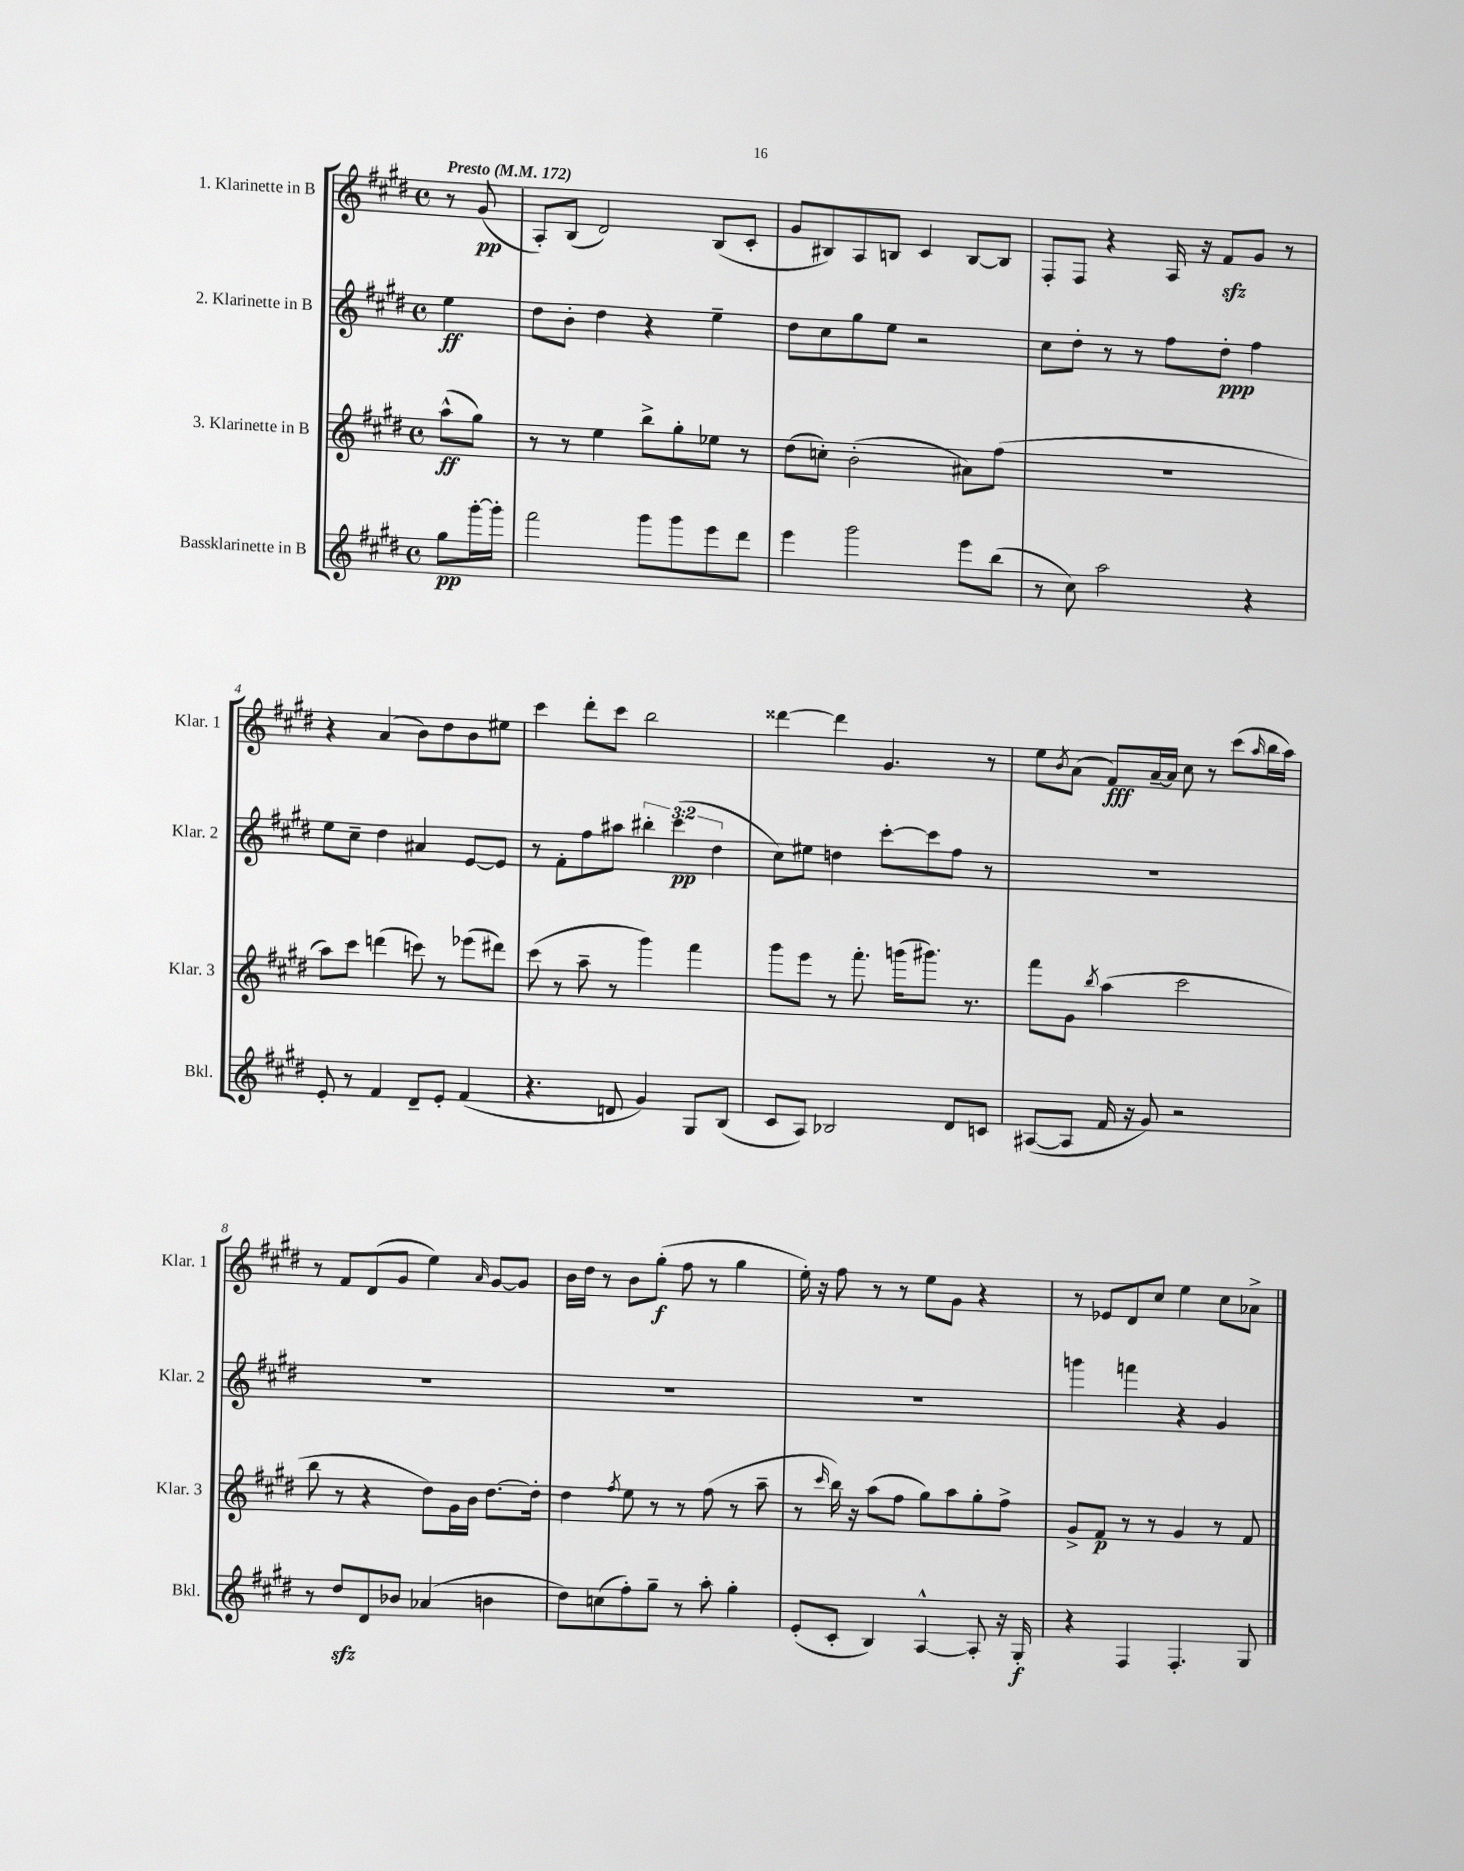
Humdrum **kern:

**kern	**dynam	**kern	**dynam	**kern	**dynam	**kern	**dynam
*part4	*part4	*part3	*part3	*part2	*part2	*part1	*part1
*staff4	*staff4	*staff3	*staff3	*staff2	*staff2	*staff1	*staff1
*I"Bassklarinette in B	*	*I"3. Klarinette in B	*	*I"2. Klarinette in B	*	*I"1. Klarinette in B	*
*I'Bkl.	*	*I'Klar. 3	*	*I'Klar. 2	*	*I'Klar. 1	*
*clefG2	*	*clefG2	*	*clefG2	*	*clefG2	*
*k[f#c#g#d#]	*	*k[f#c#g#d#]	*	*k[f#c#g#d#]	*	*k[f#c#g#d#]	*
*M4/4	*	*M4/4	*	*M4/4	*	*M4/4	*
*met(c)	*	*met(c)	*	*met(c)	*	*met(c)	*
*MM172	*	*MM172	*	*MM172	*	*MM172	*
=	=	=	=	=	=	=	=
!	!	!	!	!	!	!LO:TX:a:B:t=Presto	!
8gg#\L	pp	(8aa^^\L	ff	4ee\	ff	8r	.
[16ggg#'\L	.	8gg#\J)	.	.	.	(8g#/	pp
16ggg#'\JJ]	.	.	.	.	.	.	.
=1	=1	=1	=1	=1	=1	=1	=1
2fff#\	.	8r	.	8dd#\L	.	8A'/L)	.
.	.	8r	.	8b'\J	.	(8B/J	.
.	.	4ee\	.	4dd#\	.	2d#/)	.
8ggg#\L	.	8bb^\L	.	4r	.	.	.
8ggg#\	.	8gg#'\	.	.	.	.	.
8eee\	.	8ee-X\J	.	4ee~\	.	(8B/L	.
8ddd#\J	.	8r	.	.	.	8c#'/J	.
=2	=2	=2	=2	=2	=2	=2	=2
4eee\	.	(8dd#\L	.	8dd#\L	.	8g#/L	.
.	.	8ccn'\J)	.	8cc#\	.	8B#X/)	.
2ggg#\	.	(2b'\	.	8gg#\	.	8A/	.
.	.	.	.	8ee\J	.	8Bn/J	.
.	.	.	.	2r	.	4c#/	.
8eee\L	.	8a#X\L)	.	.	.	[8B/L	.
(8bb\J	.	(8ff#\J	.	.	.	8B/J]	.
=3	=3	=3	=3	=3	=3	=3	=3
8r	.	1r	.	8cc#\L	.	8F#'/L	.
8cc#\)	.	.	.	8dd#'\J	.	8F#/J	.
2aa\	.	.	.	8r	.	4r	.
.	.	.	.	8r	.	.	.
.	.	.	.	8ff#\L	.	16A/	.
.	.	.	.	.	.	16r	.
.	.	.	.	8dd#'\J	ppp	8f#zz/L	.
4r	.	.	.	4ff#\	.	8g#/J	.
.	.	.	.	.	.	8r	.
!!LO:LB:g=z
=4	=4	=4	=4	=4	=4	=4	=4
8e'/	.	8aa\L)	.	8ee\L	.	4r	.
8r	.	8ccc#\J	.	8cc#~\J	.	.	.
4f#/	.	(4dddn\	.	4dd#\	.	(4a/	.
8d#~/L	.	8cccn\)	.	4a#X/	.	8b\L)	.
8e'/J	.	8r	.	.	.	8dd#\	.
(4f#/	.	(8eee-X\L	.	[8e/L	.	8b\	.
.	.	8ddd#X\J)	.	8e/J]	.	8ee#X\J	.
=5	=5	=5	=5	=5	=5	=5	=5
4.r	.	(8ccc#\	.	8r	.	4ccc#\	.
.	.	8r	.	8f#'\L	.	.	.
.	.	8aa~\	.	8ff#\	.	8ddd#'\L	.
8dn/	.	8r	.	8aa#X\J	.	8ccc#\J	.
4g#/)	.	4ggg#\)	.	6bb#X'\	.	2bb\	.
.	.	.	.	(6ccc#\	pp	.	.
8G#/L	.	4fff#\	.	.	.	.	.
.	.	.	.	6dd#\	.	.	.
(8B/J	.	.	.	.	.	.	.
=6	=6	=6	=6	=6	=6	=6	=6
8c#/L	.	8ggg#\L	.	8cc#\L)	.	[4ddd##X\	.
8A/J)	.	8eee\J	.	8ee#X\J	.	.	.
2B-X/	.	8r	.	4ddn\	.	4ddd##\]	.
.	.	8.fff#'\	.	.	.	.	.
.	.	.	.	[8ccc#'\L	.	4.g#/	.
.	.	(16gggn\KL	.	.	.	.	.
.	.	8.ggg#X\J)	.	8ccc#\]	.	.	.
8d#/L	.	.	.	8ff#\J	.	.	.
.	.	8.r	.	.	.	.	.
8cn/J	.	.	.	8r	.	8r	.
=7	=7	=7	=7	=7	=7	=7	=7
([8A#X/L	.	8fff#\L	.	1r	.	8ee\L	.
.	.	.	.	.	.	8qb/	.
8A#/J]	.	8g#\J	.	.	.	(8a\J	.
.	.	8qbb/	.	.	.	.	.
16f#/	.	(4aa\	.	.	.	8f#/L)	fff
16r	.	.	.	.	.	.	.
8g#/)	.	.	.	.	.	[16a~/L	.
.	.	.	.	.	.	16a/JJ]	.
2r	.	2ccc#\	.	.	.	8cc#\	.
.	.	.	.	.	.	8r	.
.	.	.	.	.	.	(8ccc#\L	.
.	.	.	.	.	.	16qqaa/	.
.	.	.	.	.	.	16bb\L	.
.	.	.	.	.	.	16aa\JJ)	.
!!LO:LB:g=z
=8	=8	=8	=8	=8	=8	=8	=8
8r	.	8bb\	.	1r	.	8r	.
8dd#zz/L	.	8r	.	.	.	8f#/L	.
8d#/	.	4r	.	.	.	(8d#/	.
8b-X/J	.	.	.	.	.	8g#/J	.
(4a-X/	.	8dd#\L)	.	.	.	4ee\)	.
.	.	16g#\L	.	.	.	.	.
.	.	16b\JJ	.	.	.	.	.
.	.	.	.	.	.	16qqa/	.
4bn\	.	[8.dd#\L	.	.	.	[8g#/L	.
.	.	.	.	.	.	8g#/J]	.
.	.	16dd#'\Jk]	.	.	.	.	.
=9	=9	=9	=9	=9	=9	=9	=9
8dd#\L)	.	4dd#\	.	1r	.	16b\LL	.
.	.	.	.	.	.	16dd#\JJ	.
(8ccn\	.	.	.	.	.	8r	.
.	.	8qff#/	.	.	.	.	.
8ff#'\)	.	8ee\	.	.	.	8b\L	.
8gg#~\J	.	8r	.	.	.	(8gg#'\J	f
8r	.	8r	.	.	.	8ff#\	.
8aa'\	.	(8ff#\	.	.	.	8r	.
4gg#'\	.	8r	.	.	.	4gg#\	.
.	.	8aa~\	.	.	.	.	.
=10	=10	=10	=10	=10	=10	=10	=10
(8e'/L	.	8r	.	1r	.	16ee'\)	.
.	.	.	.	.	.	16r	.
.	.	16qqccc#/	.	.	.	.	.
8c#'/J	.	16bb\)	.	.	.	8ff#\	.
.	.	16r	.	.	.	.	.
4B/)	.	(8aa\L	.	.	.	8r	.
.	.	8ff#\J	.	.	.	8r	.
[4A^^/	.	8gg#\L)	.	.	.	8ee\L	.
.	.	8aa\	.	.	.	8g#\J	.
8A'/]	.	8gg#'\	.	.	.	4r	.
16r	.	8ff#^\J	.	.	.	.	.
16G#'/	f	.	.	.	.	.	.
=11	=11	=11	=11	=11	=11	=11	=11
4r	.	8g#^/L	.	4gggn\	.	8r	.
.	.	8f#/J	p	.	.	8e-X/L	.
4F#/	.	8r	.	4fffn\	.	8d#/	.
.	.	8r	.	.	.	8cc#/J	.
4.F#'/	.	4g#/	.	4r	.	4ee\	.
.	.	8r	.	4g#/	.	8cc#\L	.
8G#/	.	8f#/	.	.	.	8a-X^\J	.
==	==	==	==	==	==	==	==
*-	*-	*-	*-	*-	*-	*-	*-
